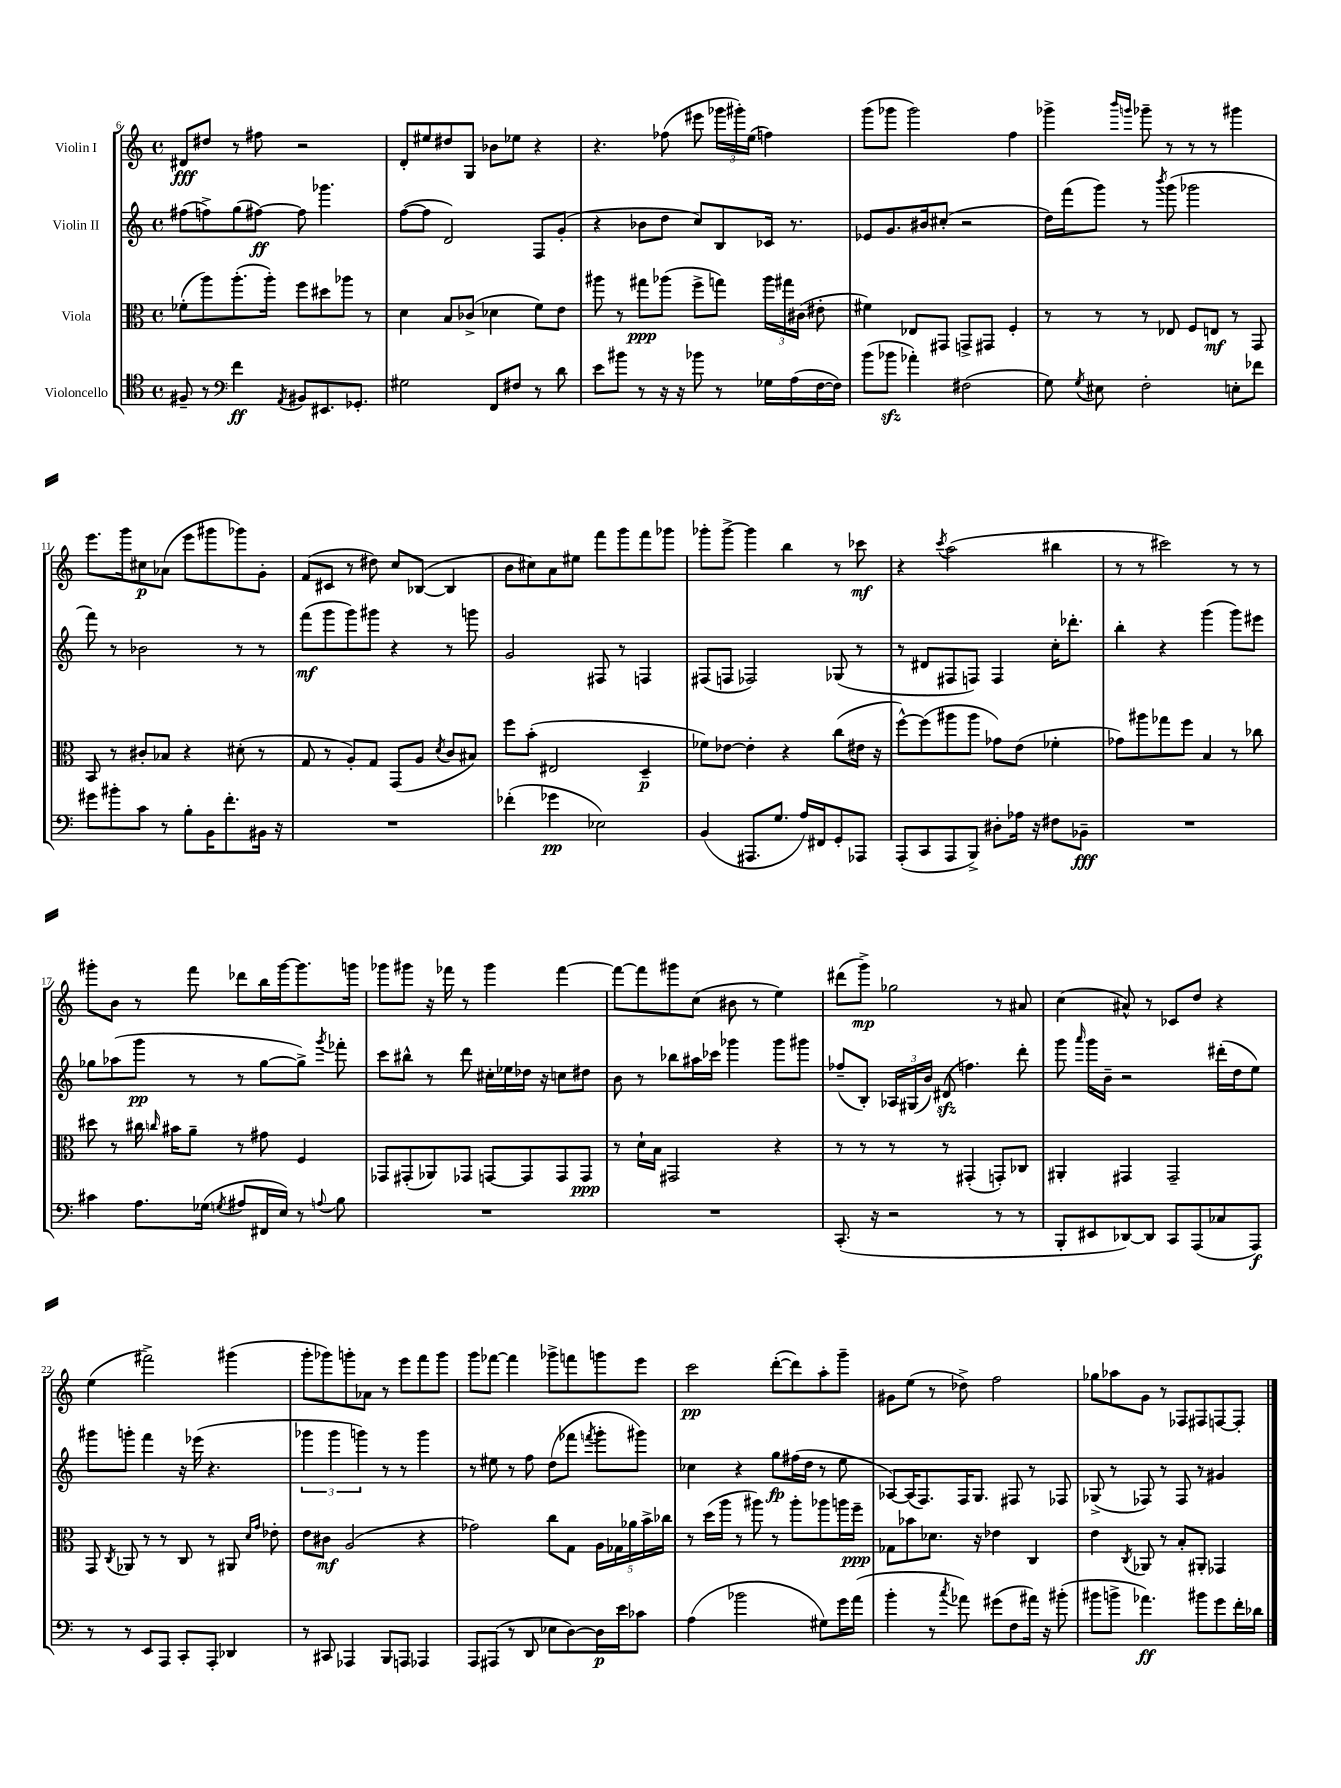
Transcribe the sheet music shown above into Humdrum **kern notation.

**kern	**dynam	**kern	**dynam	**kern	**dynam	**kern	**dynam
*part4	*part4	*part3	*part3	*part2	*part2	*part1	*part1
*staff4	*staff4	*staff3	*staff3	*staff2	*staff2	*staff1	*staff1
*I"Violoncello	*	*I"Viola	*	*I"Violin II	*	*I"Violin I	*
*clefC4	*	*clefC3	*	*clefG2	*	*clefG2	*
*k[]	*	*k[]	*	*k[]	*	*k[]	*
*M4/4	*	*M4/4	*	*M4/4	*	*M4/4	*
*met(c)	*	*met(c)	*	*met(c)	*	*met(c)	*
=6	=6	=6	=6	=6	=6	=6	=6
8F#X~/	.	(8f-X'\L	.	(8ff#X\L	.	8d#X/L	fff
8r	.	8aa\)	.	8ffn^\)	.	8dd#X/J	.
*clefF4	*	*	*	*	*	*	*
4f\	ff	(8.aa'\	.	(8gg\	.	8r	.
.	.	.	.	[8ff#X\J)	ff	8ff#X\	.
.	.	16aa'\Jk)	.	.	.	.	.
8qAA/	.	.	.	.	.	.	.
8BB#X/L	.	8ff\L	.	8ff#\]	.	2r	.
8.EE#X/	.	8dd#X\	.	4.ggg-X\	.	.	.
.	.	8aa-X\J	.	.	.	.	.
8.GG-X'/J	.	.	.	.	.	.	.
.	.	8r	.	.	.	.	.
=7	=7	=7	=7	=7	=7	=7	=7
2G#X\	.	4d\	.	([8ff\L	.	8d'/L	.
.	.	.	.	8ff\J]	.	8ee#X/	.
.	.	8B/L	.	2d/)	.	8dd#X/	.
.	.	(8c-X^/J	.	.	.	8G/J	.
8FF/L	.	4d-X\	.	.	.	8b-X\L	.
8F#X/J	.	.	.	.	.	8ee-X\J	.
8r	.	8f\L)	.	8F/L	.	4r	.
8d\	.	8e\J	.	(8g'/J	.	.	.
=8	=8	=8	=8	=8	=8	=8	=8
8e\L	.	8aa#X\	.	4r	.	4.r	.
8b#X\J	.	8r	.	.	.	.	.
8r	.	8gg#X\L	ppp	8b-X\L	.	.	.
16r	.	(8aa-X\J	.	8dd\J	.	(8ff-X\	.
16r	.	.	.	.	.	.	.
8b-X\	.	8ff^\L	.	8cc/L)	.	8eee#X\	.
8r	.	8ggn\J)	.	8B/	.	24ggg-X\LL	.
.	.	.	.	.	.	24ggg#X'\)	.
.	.	.	.	.	.	(24ee\JJ	.
16G-X\LL	.	24aa-\LL	.	16c-X/Jk	.	4ffn\)	.
.	.	24gg#X\	.	.	.	.	.
(16A\	.	.	.	8.r	.	.	.
.	.	(24c#X\JJ	.	.	.	.	.
[16F\	.	8e#X'\	.	.	.	.	.
16F\JJ])	.	.	.	.	.	.	.
=9	=9	=9	=9	=9	=9	=9	=9
(8b\L	.	4f#X\)	.	8e-X/L	.	(8ggg\L	.
8b-Xzz\J	.	.	.	8.g/	.	8ggg-X\J	.
4a-X'\)	.	8E-X/L	.	.	.	2ggg-\)	.
.	.	.	.	16b#X/k	.	.	.
.	.	8GG#X/J	.	(8cc#X'/J	.	.	.
(2F#X\	.	8GGn^/L	.	2r	.	.	.
.	.	8GG#X/J	.	.	.	.	.
.	.	4F'/	.	.	.	4ff\	.
=10	=10	=10	=10	=10	=10	=10	=10
8G\)	.	8r	.	16dd\LL)	.	4ggg-X^\	.
.	.	.	.	(16fff\J	.	.	.
8qG/	.	.	.	.	.	.	.
8E#X\	.	8r	.	8ggg\J)	.	.	.
.	.	.	.	.	.	16qqbbb/LL	.
.	.	.	.	.	.	16qqgggn/JJ	.
2F'\	.	8r	.	8r	.	8ggg-X~\	.
.	.	.	.	8qbbb/	.	.	.
.	.	8E-X/	.	(8ggg\	.	8r	.
.	.	8F/L	.	2ggg-X\	.	8r	.
.	.	8En/J	mf	.	.	8r	.
8En'\L	.	8r	.	.	.	4ggg#X\	.
8f-X\J	.	8GG/	.	.	.	.	.
!!LO:LB:g=z
=11	=11	=11	=11	=11	=11	=11	=11
8g#X\L	.	8BB/	.	8fff\)	.	8.eee\L	.
8b#X'\	.	8r	.	8r	.	.	.
.	.	.	.	.	.	16ggg\k	.
8c\J	.	8c#X'/L	.	2b-X\	.	8cc#X\	p
8r	.	8B-X/J	.	.	.	(8a-X\J	.
8B'\L	.	4r	.	.	.	8eee\L	.
16BB\K	.	.	.	.	.	8ggg#X\	.
8.f'\	.	.	.	.	.	.	.
.	.	(8d#X'\	.	8r	.	8ggg-X\)	.
16BB#X\Jk	.	8r	.	8r	.	8g'\J	.
16r	.	.	.	.	.	.	.
=12	=12	=12	=12	=12	=12	=12	=12
1r	.	8G/	.	(8fff\L	mf	(8f/L	.
.	.	8r	.	8ggg\	.	8c#X/J	.
.	.	8A'/L)	.	8ggg\)	.	8r	.
.	.	8G/J	.	8ggg#X\J	.	8dd#X\)	.
.	.	(8GG/L	.	4r	.	8cc/L	.
.	.	8A/J	.	.	.	([8B-X/J	.
.	.	8qd/	.	.	.	.	.
.	.	8c/L	.	8r	.	4B-/]	.
.	.	8B#X/J)	.	8gggn\	.	.	.
=13	=13	=13	=13	=13	=13	=13	=13
(4f-X'\	.	8ff\L	.	2g/	.	8b\L	.
.	.	(8b'\J	.	.	.	8cc#X\)	.
4g-X\	pp	2E#X/	.	.	.	8a\	.
.	.	.	.	.	.	8ee#X\J	.
2E-X\)	.	.	.	8F#X/	.	8fff\L	.
.	.	.	.	8r	.	8ggg\	.
.	.	4D~/	p	4Fn/	.	8fff\	.
.	.	.	.	.	.	8ggg-X\J	.
=14	=14	=14	=14	=14	=14	=14	=14
(4BB/	.	8f-X\L)	.	(8F#X/L	.	8ggg-X'\L	.
.	.	[8e-X\J	.	8Fn/J	.	[8ggg-^\J	.
8.AAA#X/L	.	4e-'\]	.	2F-X/)	.	4ggg-\]	.
8.G/J	.	.	.	.	.	.	.
.	.	4r	.	.	.	4bb\	.
16A/LL)	.	.	.	.	.	.	.
16FF#X/J	.	.	.	.	.	.	.
8GG'/	.	(8cc\L	.	(8G-X/	.	8r	.
8AAA-X/J	.	16e#X\Jk	.	8r	.	8ccc-X\	mf
.	.	16r	.	.	.	.	.
=15	=15	=15	=15	=15	=15	=15	=15
(8AAA'/L	.	[8ff^^\L)	.	8r	.	4r	.
8CC/	.	(8ff\]	.	8d#X/L	.	.	.
.	.	.	.	.	.	8qccc/	.
8AAA/	.	8aa#X\	.	8F#X/	.	(2aa\	.
8BBB^/J)	.	8aa#\J	.	8Fn/J)	.	.	.
8D#X'\L	.	8g-X\L)	.	4F/	.	.	.
16A-X\Jk	.	(8e\J	.	.	.	.	.
16r	.	.	.	.	.	.	.
8F#X\L	.	4f-X'\	.	16cc'\KL	.	4bb#X\	.
.	.	.	.	8.ddd-X'\J	.	.	.
8BB-X~\J	fff	.	.	.	.	.	.
=16	=16	=16	=16	=16	=16	=16	=16
1r	.	8g-X\L)	.	4bb'\	.	8r	.
.	.	8aa#X\	.	.	.	8r	.
.	.	8gg-X\	.	4r	.	2ccc#X\)	.
.	.	8ff\J	.	.	.	.	.
.	.	4B/	.	(4ggg\	.	.	.
.	.	8r	.	8ggg\L)	.	8r	.
.	.	8cc-X\	.	8eee#X\J	.	8r	.
!!LO:LB:g=z
=17	=17	=17	=17	=17	=17	=17	=17
4c#X\	.	8dd#X\	.	8gg-X\L	.	8ggg#X'\L	.
.	.	8r	.	(8aa-X\	.	8b\J	.
8.A\L	.	16cc#X\	.	8ggg\J	pp	8r	.
.	.	16qqccn/	.	.	.	.	.
.	.	16b#X\KL	.	.	.	.	.
.	.	8a~\J	.	8r	.	8fff\	.
(16G-X\Jk	.	.	.	.	.	.	.
8qGn/	.	.	.	.	.	.	.
8A#X/L	.	8r	.	8r	.	8ddd-X\L	.
16FF#X/L	.	8g#X\	.	[8gg-\L	.	16bb\L	.
16E/JJ)	.	.	.	.	.	[16ggg#\J	.
8r	.	4F/	.	8gg-^\J])	.	8.ggg#\]	.
8qqAn/	.	.	.	8qggg/	.	.	.
8B\	.	.	.	8fff-X'\	.	.	.
.	.	.	.	.	.	16gggn\Jk	.
=18	=18	=18	=18	=18	=18	=18	=18
1r	.	8GG-X/L	.	8ccc\L	.	8ggg-X\L	.
.	.	(8GG#X'/	.	8bb#X^^\J	.	8ggg#X\J	.
.	.	8AA-X/)	.	8r	.	16r	.
.	.	.	.	.	.	16fff-X\	.
.	.	8GG-X/J	.	8ddd\	.	8r	.
.	.	[8GGn/L	.	16cc#X'\LL	.	4ggg#\	.
.	.	.	.	16ee-X\	.	.	.
.	.	8GG/]	.	16dd-X\JJ	.	.	.
.	.	.	.	16r	.	.	.
.	.	8GG/	.	8ccn\L	.	[4fff-\	.
.	.	8GG/J	ppp	8dd#X\J	.	.	.
=19	=19	=19	=19	=19	=19	=19	=19
1r	.	8r	.	8b\	.	8fff-\L_	.
.	.	16d`\LL	.	8r	.	8fff-\]	.
.	.	16B\JJ	.	.	.	.	.
.	.	2GG#X/	.	8bb-X\L	.	8ggg#X\	.
.	.	.	.	16aa#X\L	.	(8cc\J	.
.	.	.	.	16ccc-X\JJ	.	.	.
.	.	.	.	4ggg-X\	.	8b#X\	.
.	.	.	.	.	.	8r	.
.	.	4r	.	8ggg-\L	.	4ee\)	.
.	.	.	.	8ggg#X\J	.	.	.
=20	=20	=20	=20	=20	=20	=20	=20
(8.CC'/	.	8r	.	(8ff-X~/L	.	(8ddd#X\L	.
.	.	8r	.	8B'/J)	.	8ggg^\J)	mp
16r	.	.	.	.	.	.	.
2r	.	8r	.	24A-X/LL	.	2gg-X\	.
.	.	.	.	(24G#X/	.	.	.
.	.	.	.	24b/JJ)	.	.	.
.	.	8r	.	(8d#Xzz/	.	.	.
.	.	(4GG#X'/	.	4.ffn\)	.	.	.
8r	.	8GGn'/L)	.	.	.	8r	.
8r	.	8C-X/J	.	8ddd'\	.	8a#X/	.
=21	=21	=21	=21	=21	=21	=21	=21
8BBB'/L	.	4AA#X'/	.	8ggg\	.	(4cc\	.
.	.	.	.	16qqaaa/	.	.	.
8EE#X/	.	.	.	16ggg\LL	.	.	.
.	.	.	.	16b~\JJ	.	.	.
[8DD-X/)	.	4GG#X/	.	2r	.	8a#X^^/)	.
8DD-/J]	.	.	.	.	.	8r	.
8CC/L	.	2GG#~/	.	.	.	8c-X/L	.
(8AAA/	.	.	.	.	.	8dd/J	.
8C-X/	.	.	.	(16ddd#X'\LL	.	4r	.
.	.	.	.	16dd\J	.	.	.
8AAA/J)	f	.	.	8ee\J)	.	.	.
!!LO:LB:g=z
=22	=22	=22	=22	=22	=22	=22	=22
8r	.	8GG/	.	8ggg#X\L	.	(4ee\	.
.	.	8qC/	.	.	.	.	.
8r	.	8AA-X/	.	8gggn'\J	.	.	.
8EE/L	.	8r	.	4fff\	.	2fff#X^\)	.
8AAA/J	.	8r	.	.	.	.	.
8CC'/L	.	8C/	.	16r	.	.	.
.	.	.	.	(16eee-X\	.	.	.
8AAA'/J	.	8r	.	4.r	.	.	.
4DD-X/	.	8AA#X/	.	.	.	(4ggg#X\	.
.	.	16qqd/LL	.	.	.	.	.
.	.	16qqg/JJ	.	.	.	.	.
.	.	8e-X'\	.	.	.	.	.
=23	=23	=23	=23	=23	=23	=23	=23
8r	.	8e\L	.	6ggg-X\	.	8ggg'\L	.
8CC#X/	.	8c#X\J	mf	.	.	8ggg-X\)	.
.	.	.	.	6ggg-\	.	.	.
4AAA-X/	.	(2A/	.	.	.	8gggn'\	.
.	.	.	.	6gggn\)	.	.	.
.	.	.	.	.	.	8a-X\J	.
8BBB/L	.	.	.	8r	.	8r	.
8AAAn/J	.	.	.	8r	.	8eee\L	.
4AAA-X/	.	4r	.	4ggg\	.	8fff\	.
.	.	.	.	.	.	8ggg\J	.
=24	=24	=24	=24	=24	=24	=24	=24
8AAA/L	.	2g-X\)	.	8r	.	8ggg\L	.
(8AAA#X/J	.	.	.	8ee#X\	.	[8fff-X\J	.
8r	.	.	.	8r	.	4fff-\]	.
8DD/	.	.	.	8ff\	.	.	.
8E-X\L	.	8cc\L	.	(8dd\L	.	8ggg-X^\L	.
[8D\)	.	8G\J	.	8fff-X\J	.	8fffn\	.
.	.	.	.	8qfffn/	.	.	.
16D\L]	p	20A\LL	.	8ggg'\L	.	8gggn\	.
.	.	20G-X\	.	.	.	.	.
16e\J	.	.	.	.	.	.	.
.	.	20a-X\	.	.	.	.	.
8c-X\J	.	.	.	8ggg#X\J)	.	8eee\J	.
.	.	20b^\	.	.	.	.	.
.	.	20cc-X\JJ	.	.	.	.	.
=25	=25	=25	=25	=25	=25	=25	=25
(4A\	.	8r	.	4cc-X\	.	2ccc\	pp
.	.	(16dd\LL	.	.	.	.	.
.	.	16aa\JJ	.	.	.	.	.
2b-X\	.	8r	.	4r	.	.	.
.	.	8aa#X\)	.	.	.	.	.
.	.	8r	.	8gg\L	fp	([8ddd'\L	.
.	.	8aa#'\L	.	(16ff#X\L	.	8ddd\])	.
.	.	.	.	16dd\JJ	.	.	.
8G#X\L)	.	8aa-X\	.	8r	.	8aa'\	.
16g\L	.	16aan\L	.	8ee\	.	8ggg~\J	.
(16a\JJ	.	16ff~\JJ	ppp	.	.	.	.
=26	=26	=26	=26	=26	=26	=26	=26
4b'\	.	8G-X\L	.	[8A-X/L)	.	8g#X\L	.
.	.	8b-X\	.	(16A-/K]	.	(8ee\J	.
.	.	.	.	8.F/)	.	.	.
8r	.	8.d-X\J	.	.	.	8r	.
8qcc/	.	.	.	.	.	.	.
8a-X\)	.	.	.	16F/K	.	8dd-X^\)	.
.	.	16r	.	8.G/J	.	.	.
(8g#X\L	.	4e-X\	.	.	.	2ff\	.
8F\	.	.	.	8F#X/	.	.	.
16a#X\Jk)	.	4C/	.	8r	.	.	.
16r	.	.	.	.	.	.	.
(8b#X'\	.	.	.	8F-X/	.	.	.
=27	=27	=27	=27	=27	=27	=27	=27
8b#X\L	.	4e\	.	(8G-X^/	.	8gg-X\L	.
8bn^\J	.	.	.	8r	.	8aa-X\	.
.	.	8qC/	.	.	.	.	.
4.a-X\)	ff	8AA-X/	.	8F-X/)	.	8g\J	.
.	.	8r	.	8r	.	8r	.
.	.	8B'/L	.	8F-/	.	8F-X/L	.
8b#X\L	.	8AA#X'/J	.	8r	.	8F#X/	.
8g\	.	4GG-X/	.	4g#X/	.	[8Fn/	.
16f'\L	.	.	.	.	.	8F'/J]	.
16d-X\JJ	.	.	.	.	.	.	.
==	==	==	==	==	==	==	==
*-	*-	*-	*-	*-	*-	*-	*-
